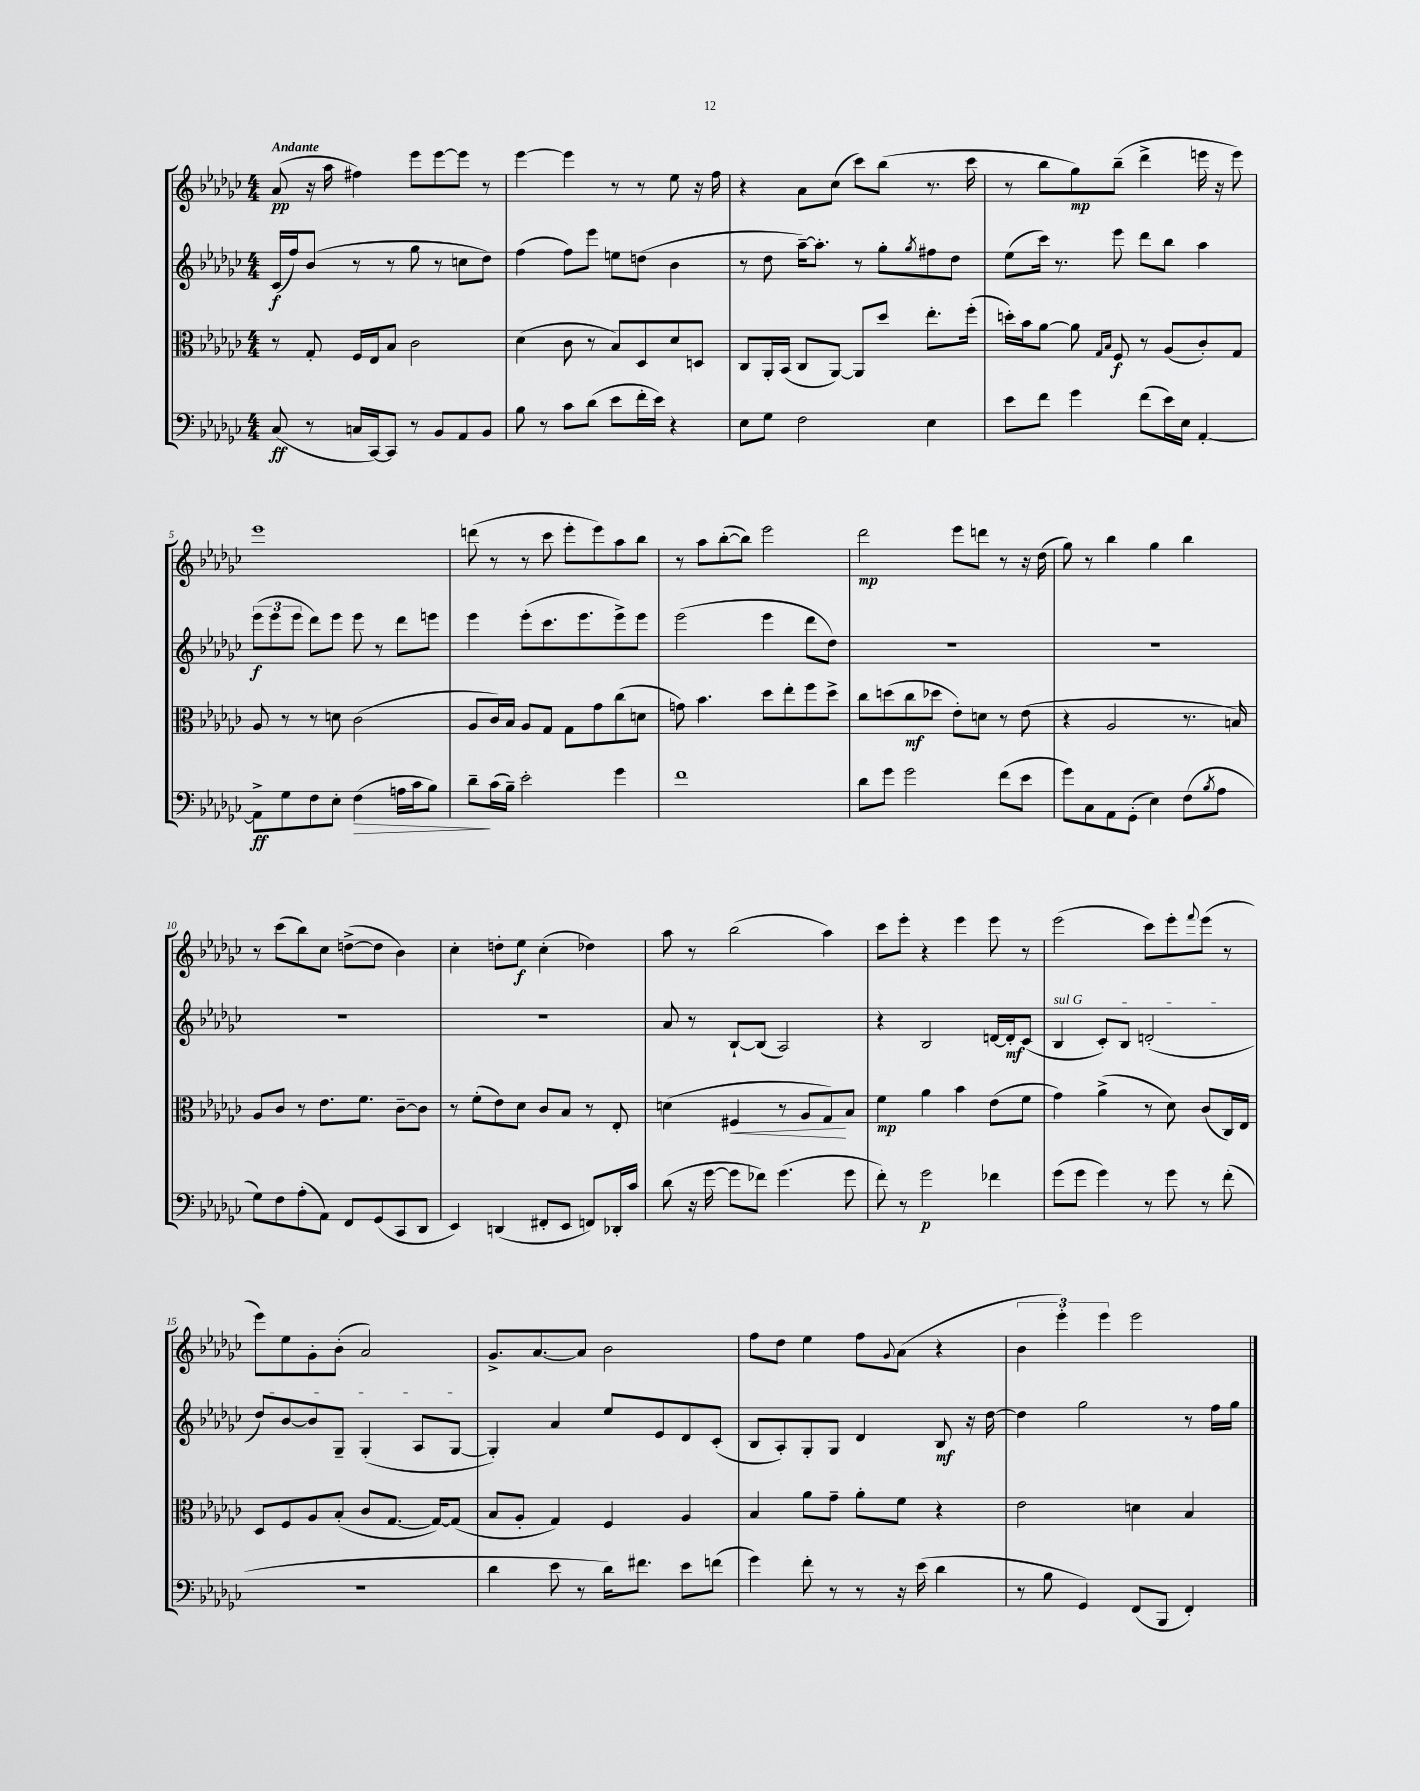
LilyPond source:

<<
\new StaffGroup <<
\new Staff = "s0" {
    \clef treble \key ges \major \numericTimeSignature \time 4/4 \tempo "Andante"
    aes'8\pp( r16 aes''16 fis''4) ees'''8 ees'''8~ ees'''8 r8 |
    ees'''4~ ees'''4 r8 r8 ees''8 r16 f''16 |
    r4 aes'8 ces''8( ces'''8) bes''8( r8. ces'''16 |
    r8 bes''8 ges''8\mp) bes''8--( des'''4-> e'''16 r16 e'''8) |
    ees'''1 |
    d'''8( r8 r8 ces'''8 ees'''8-. ees'''8) aes''8 bes''8 |
    r8 aes''8 bes''8~-.( bes''8) ees'''2 |
    des'''2\mp ees'''8 d'''8 r8 r16 des''16( |
    ges''8) r8 bes''4 ges''4 bes''4 |
    r8 ces'''8( bes''8) ces''8 d''8~->( d''8 bes'4) |
    ces''4-. d''8-. ees''8\f ces''4-.( des''4) |
    aes''8 r8 bes''2( aes''4) |
    ces'''8 ees'''8-. r4 ees'''4 ees'''8 r8 |
    ees'''2( ces'''8) ees'''8-. \appoggiatura { f'''8 } ees'''8( r8 |
    ees'''8) ees''8 ges'8-. bes'8-.( aes'2) |
    ges'8.-> aes'8.~ aes'8 bes'2 |
    f''8 des''8 ees''4 f''8 \appoggiatura { ges'8 } aes'8( r4 |
    \tuplet 3/2 { bes'4 ees'''4-.) ees'''4 } ees'''2 \bar "|." |
}
\new Staff = "s1" {
    \clef treble \key ges \major \numericTimeSignature \time 4/4
    ces'16\f( f''16) bes'8( r8 r8 ges''8 r8 c''8 des''8) |
    f''4( f''8) ees'''8 e''8 d''8( bes'4 |
    r8 des''8 aes''16~--) aes''8.-. r8 ges''8-. \acciaccatura { ges''8 } fis''8 des''8 |
    ees''8( ces'''16) r8. ees'''8 des'''8 bes''8 aes''4 |
    \tuplet 3/2 { ees'''8\f( ees'''8 ees'''8 } des'''8) ees'''8 ees'''8 r8 des'''8 e'''8 |
    ees'''4 ees'''8-.( ces'''8. ees'''8. ees'''8->) ees'''8 |
    ees'''2( ees'''4 des'''8 des''8) |
    R1 |
    R1 |
    R1 |
    R1 |
    aes'8 r8 bes8~-! bes8( aes2) |
    r4 bes2 d'16~ d'16-.\mf ces'8( |
    \once \override TextSpanner.bound-details.left.text = \markup { \italic "sul G" } bes4\startTextSpan ces'8-.) bes8 d'2-.( |
    des''8) bes'8~ bes'8 ges8-- ges4-.( aes8 ges8~\stopTextSpan |
    ges4-.) aes'4 ees''8 ees'8 des'8 ces'8-.( |
    bes8 aes8-.) ges8-. ges8 des'4 bes8\mf r16 des''16~ |
    des''4 ges''2 r8 f''16 ges''16 \bar "|." |
}
\new Staff = "s2" {
    \clef alto \key ges \major \numericTimeSignature \time 4/4
    r8 ges8-. f16 ees16 bes8 ces'2 |
    des'4( ces'8 r8 bes8) des8 des'8 d8 |
    ces8 aes,16-. bes,16( ces8 aes,8~) aes,8 des''8 ees''8.-. f''16-.( |
    d''16-.) bes'16 aes'8~ aes'8 \grace { ges16 bes16 } f8\f r8 aes8( ces'8-.) ges8 |
    aes8 r8 r8 d'8 ces'2( |
    aes8 ces'16) bes16 aes8 ges8 ges8 ges'8 ces''8( d'8 |
    g'8) bes'4. des''8 ees''8-. f''8 des''8-> |
    ces''8 d''8( ces''8\mf des''8 ees'8-.) d'8 r8 ees'8( |
    r4 aes2 r8. b16) |
    aes8 ces'8 r8 ees'8. f'8. ces'8~-- ces'8 |
    r8 f'8-.( ees'8) des'8 ces'8 bes8 r8 ees8-. |
    d'4( fis4\< r8 aes8 ges8\!) bes8 |
    f'4\mp aes'4 bes'4 ees'8( f'8 |
    ges'4) aes'4->( r8 des'8) ces'8( ces16) ees16 |
    des8 f8 aes8 bes8-.( ces'8 ges8.~ ges16~) ges8( |
    bes8 aes8-. ges4) f4 aes4 |
    bes4 aes'8 ges'8-- aes'8-. f'8 r4 |
    ees'2 d'4 bes4 \bar "|." |
}
\new Staff = "s3" {
    \clef bass \key ges \major \numericTimeSignature \time 4/4
    ces8\ff( r8 c16 ces,16~) ces,8 r8 bes,8 aes,8 bes,8 |
    bes8 r8 ces'8 des'8( ees'8 f'16-. ees'16) r4 |
    ees8 ges8 f2 ees4 |
    ees'8 f'8 ges'4 f'8( ees'16) ees16 aes,4~-. |
    aes,8->\ff ges8 f8 ees8-. f4\>( a16 ces'16 bes8) |
    des'8--\! ces'16( bes16--) ees'2-. ges'4 |
    f'1 |
    des'8 ges'8 ges'2 f'8( ees'8 |
    ges'8) ces8 aes,8 ges,8-.( ees4) f8( \acciaccatura { bes8 } aes8 |
    ges8) f8 aes8-.( aes,8) f,8 ges,8( ces,8 des,8 |
    ees,4) d,4( fis,8-. ees,8 f,8) des,16-. ces'16 |
    des'8( r16 ges'16~ ges'8 fes'8) ges'4.( ges'8 |
    f'8-.) r8 ges'2\p fes'4 |
    ges'8( ges'8 ges'4) r8 ges'8 r8 f'8-.( |
    R1 |
    des'4 ees'8 r8 des'16) fis'8. ees'8 f'8( |
    ges'4) f'8-. r8 r8 r16 ees'16( des'4 |
    r8 bes8 ges,4) f,8( bes,,8 f,4-.) \bar "|." |
}
>>
>>
